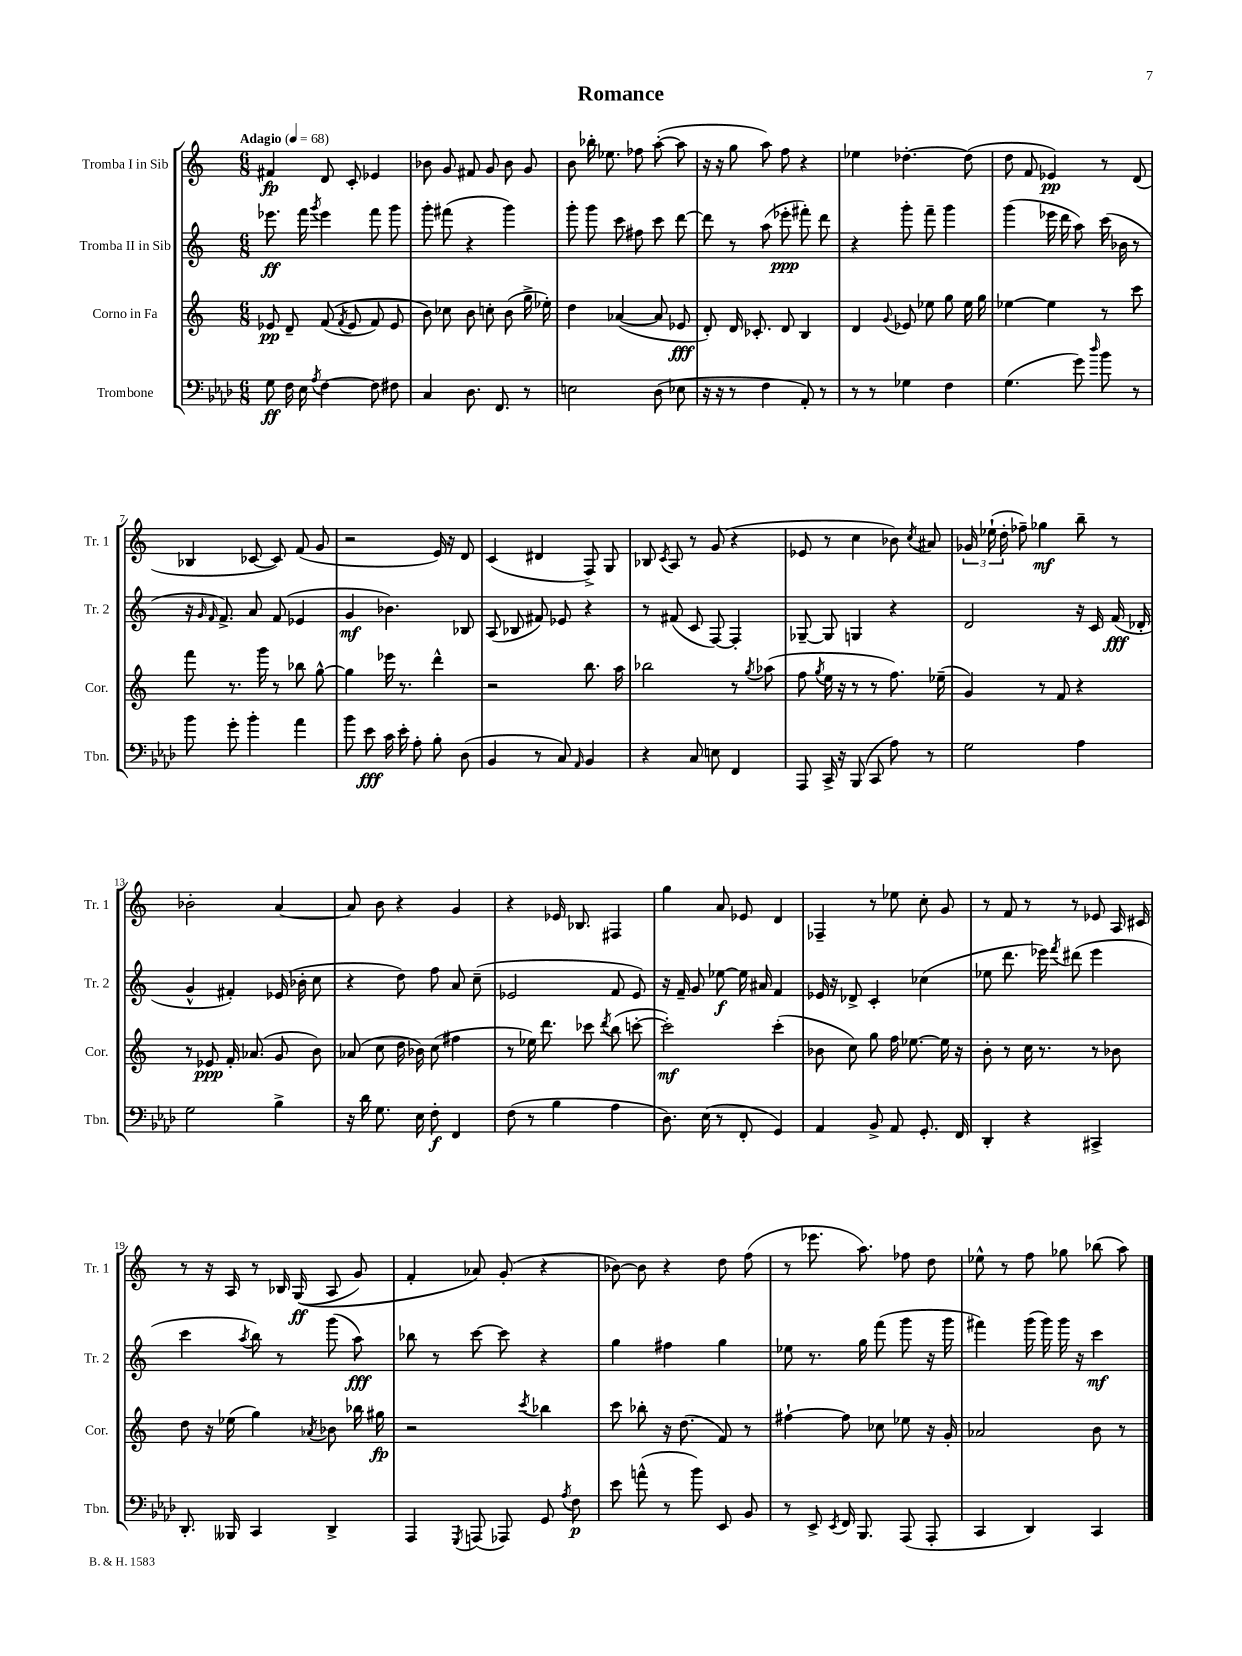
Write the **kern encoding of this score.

**kern	**dynam	**kern	**dynam	**kern	**dynam	**kern	**dynam
*part4	*part4	*part3	*part3	*part2	*part2	*part1	*part1
*staff4	*staff4	*staff3	*staff3	*staff2	*staff2	*staff1	*staff1
*I"Trombone	*	*I"Corno in Fa	*	*I"Tromba II in Sib	*	*I"Tromba I in Sib	*
*I'Tbn.	*	*I'Cor.	*	*I'Tr. 2	*	*I'Tr. 1	*
*clefF4	*	*clefG2	*	*clefG2	*	*clefG2	*
*k[b-e-a-d-]	*	*k[]	*	*k[]	*	*k[]	*
*M6/8	*	*M6/8	*	*M6/8	*	*M6/8	*
*MM68	*	*MM68	*	*MM68	*	*MM68	*
=1	=1	=1	=1	=1	=1	=1	=1
!	!	!	!	!	!	!LO:TX:a:B:t=Adagio	!
8G\	ff	8e-X/	pp	8.eee-X\	ff	4f#X/	fp
16F\	.	8d~/	.	.	.	.	.
16E-\	.	.	.	16fff\	.	.	.
8qA-/	.	.	.	8qggg/	.	.	.
[4F\	.	((8f/	.	4eee-\	.	8d/	.
.	.	8qf/	.	.	.	.	.
.	.	8e-/	.	.	.	8c'/	.
8F\]	.	8f/)	.	8fff\	.	4e-X/	.
8F#X\	.	8e-/	.	8ggg\	.	.	.
=2	=2	=2	=2	=2	=2	=2	=2
4C/	.	8b\)	.	8ggg'\	.	8b-X\	.
.	.	8cc-X\	.	(8fff#X\	.	8g/	.
8.D-\	.	8b\	.	4r	.	8f#X/	.
.	.	8ccn'\	.	.	.	8g/	.
8.FF/	.	.	.	.	.	.	.
.	.	(8b\	.	4ggg\)	.	8b-\	.
8r	.	16gg^\	.	.	.	8g/	.
.	.	16ee-X'\)	.	.	.	.	.
=3	=3	=3	=3	=3	=3	=3	=3
2En\	.	4dd\	.	8ggg'\	.	8b\	.
.	.	.	.	8ggg\	.	16bb-X'\	.
.	.	.	.	.	.	8.ee-X\	.
.	.	([4a-X/	.	8ccc\	.	.	.
.	.	.	.	8ff#X\	.	8ff-X\	.
(8D-\	.	8a-/]	.	8ccc\	.	([8aa'\	.
8E-X\	.	8e-X/	fff	[8ddd\	.	8aa\]	.
=4	=4	=4	=4	=4	=4	=4	=4
16r	.	8d'/)	.	8ddd\]	.	16r	.
16r	.	.	.	.	.	16r	.
8r	.	16d/	.	8r	.	8gg\	.
.	.	8.c-X'/	.	.	.	.	.
4F\	.	.	.	(8aa\	.	8aa\)	.
.	.	8d/	.	8eee-X'\	ppp	8ff\	.
8AA-'/)	.	4B/	.	8fff#X'\)	.	4r	.
8r	.	.	.	8ddd\	.	.	.
=5	=5	=5	=5	=5	=5	=5	=5
8r	.	4d/	.	4r	.	4ee-X\	.
8r	.	.	.	.	.	.	.
.	.	8qqg/	.	.	.	.	.
4G-X\	.	8e-X/	.	8ggg'\	.	[4.dd-X'\	.
.	.	8ee-X\	.	8fff~\	.	.	.
4F\	.	8gg\	.	4ggg\	.	.	.
.	.	16ee-\	.	.	.	(8dd-\]	.
.	.	16gg\	.	.	.	.	.
=6	=6	=6	=6	=6	=6	=6	=6
(4.G\	.	[4ee-X\	.	(4ggg\	.	8dd\	.
.	.	.	.	.	.	8f/	.
.	.	4ee-\]	.	16eee-X\	.	4e-X/)	pp
.	.	.	.	16ddd\	.	.	.
8g\)	.	.	.	8aa\)	.	.	.
16qqdd-/	.	.	.	.	.	.	.
8b-\	.	8r	.	(16ccc\	.	8r	.
.	.	.	.	16b-X\	.	.	.
8r	.	8ccc\	.	8r	.	(8d/	.
!!LO:LB:g=z
=7	=7	=7	=7	=7	=7	=7	=7
8b-\	.	8fff\	.	16r	.	4B-X/	.
.	.	.	.	16qqg/	.	.	.
.	.	.	.	16qqf/	.	.	.
.	.	.	.	8.f^/)	.	.	.
8g'\	.	8.r	.	.	.	.	.
4b-'\	.	.	.	8a/	.	[8c-X/	.
.	.	16ggg\	.	.	.	.	.
.	.	8r	.	(8f/	.	8c-/])	.
4a-\	.	8bb-X\	.	4e-X/	.	(8f/	.
.	.	[8gg^^\	.	.	.	8g/	.
=8	=8	=8	=8	=8	=8	=8	=8
8b-\	.	4gg\]	.	4g/	mf	2r	.
8e-\	fff	.	.	.	.	.	.
16c\	.	16eee-X\	.	4.b-X\)	.	.	.
16e-'\	.	8.r	.	.	.	.	.
8A-'\	.	.	.	.	.	.	.
8B-'\	.	4ddd^^\	.	.	.	16e/)	.
.	.	.	.	.	.	16r	.
(8D-\	.	.	.	8B-X/	.	8d/	.
=9	=9	=9	=9	=9	=9	=9	=9
4BB-/	.	2r	.	(8A/	.	(4c/	.
.	.	.	.	8B-X/	.	.	.
8r	.	.	.	8f#X/)	.	4d#X/	.
8C/)	.	.	.	8e-X/	.	.	.
16qqAA-/	.	.	.	.	.	.	.
4BB-/	.	8.bb\	.	4r	.	8F^/)	.
.	.	.	.	.	.	8G/	.
.	.	16aa\	.	.	.	.	.
=10	=10	=10	=10	=10	=10	=10	=10
4r	.	2bb-X\	.	8r	.	8B-X/	.
.	.	.	.	.	.	8qc/	.
.	.	.	.	(8f#X/	.	8A/	.
8C/	.	.	.	8c/	.	8r	.
8En\	.	.	.	[8F/)	.	(8g/	.
4FF/	.	8r	.	4F'/]	.	4r	.
.	.	8qgg/	.	.	.	.	.
.	.	(8aa-X\	.	.	.	.	.
=11	=11	=11	=11	=11	=11	=11	=11
8AAA-/	.	8ff\	.	[8G-X~/	.	8e-X/	.
.	.	8qgg/	.	.	.	.	.
16CC^/	.	16ee\	.	8G-/]	.	8r	.
16r	.	16r	.	.	.	.	.
(8BBB-/	.	8r	.	4Gn/	.	4cc\	.
8CC/	.	8r	.	.	.	.	.
8A-\)	.	8.ff\)	.	4r	.	8b-X\)	.
.	.	.	.	.	.	8qcc/	.
8r	.	.	.	.	.	8a#X/	.
.	.	(16ee-X~\	.	.	.	.	.
=12	=12	=12	=12	=12	=12	=12	=12
2G\	.	4g/)	.	2d/	.	24g-X/	.
.	.	.	.	.	.	(24ee-X`\	.
.	.	.	.	.	.	24dd'\	.
.	.	.	.	.	.	8ff-X~\)	.
.	.	8r	.	.	.	4gg-X\	mf
.	.	8f/	.	.	.	.	.
4A-\	.	4r	.	16r	.	8bb~\	.
.	.	.	.	16c/	.	.	.
.	.	.	.	(16f/	fff	8r	.
.	.	.	.	16d-X'/	.	.	.
!!LO:LB:g=z
=13	=13	=13	=13	=13	=13	=13	=13
2G\	.	8r	.	4g^^/	.	2b-X'\	.
.	.	8e-X/	ppp	.	.	.	.
.	.	16f'/	.	4f#X'/)	.	.	.
.	.	(8.a-X/	.	.	.	.	.
4B-^\	.	8g/	.	(16e-X/	.	[4a/	.
.	.	.	.	16b-X'\	.	.	.
.	.	8b\)	.	8cc\	.	.	.
=14	=14	=14	=14	=14	=14	=14	=14
16r	.	(8a-X/	.	4r	.	8a/]	.
16d-\	.	.	.	.	.	.	.
8.G\	.	8cc\	.	.	.	8b\	.
.	.	16dd\	.	8dd\)	.	4r	.
16E-\	.	16b-X\)	.	.	.	.	.
8F'\	f	(8cc\	.	8ff\	.	.	.
4FF/	.	4ff#X\	.	8a/	.	4g/	.
.	.	.	.	(8cc~\	.	.	.
=15	=15	=15	=15	=15	=15	=15	=15
(8F\	.	8r	.	2e-X/	.	4r	.
8r	.	16ee-X\)	.	.	.	.	.
.	.	8.ddd\	.	.	.	.	.
4B-\	.	.	.	.	.	16e-X/	.
.	.	.	.	.	.	8.B-X/	.
.	.	8ccc-X\	.	.	.	.	.
.	.	8qddd/	.	.	.	.	.
4A-\	.	(8bb\	.	8f/	.	4F#X/	.
.	.	[8cccn'\	.	8e-/)	.	.	.
=16	=16	=16	=16	=16	=16	=16	=16
8.D-\)	.	2ccc'\])	mf	16r	.	4gg\	.
.	.	.	.	16f~/	.	.	.
.	.	.	.	8g/	.	.	.
(16E-\	.	.	.	.	.	.	.
8r	.	.	.	[8ee-X\	f	8a/	.
8FF'/	.	.	.	16ee-\]	.	8e-X/	.
.	.	.	.	16a#X/	.	.	.
4GG/)	.	(4ccc'\	.	4f/	.	4d/	.
=17	=17	=17	=17	=17	=17	=17	=17
4AA-/	.	8b-X\	.	16e-X/	.	4F-X~/	.
.	.	.	.	16r	.	.	.
.	.	8cc\)	.	8d-X^/	.	.	.
8BB-^/	.	8gg\	.	4c'/	.	8r	.
8AA-/	.	16ff\	.	.	.	8ee-X\	.
.	.	[8.ee-X\	.	.	.	.	.
8.GG'/	.	.	.	(4cc-X\	.	8cc'\	.
.	.	16ee-\]	.	.	.	8g/	.
16FF/	.	16r	.	.	.	.	.
=18	=18	=18	=18	=18	=18	=18	=18
4DD-'/	.	8b'\	.	8ee-X\	.	8r	.
.	.	8r	.	8.ddd\	.	8f/	.
4r	.	16cc\	.	.	.	8r	.
.	.	8.r	.	16eee-X\)	.	.	.
.	.	.	.	8qfff/	.	.	.
.	.	.	.	(8ddd#X\	.	8r	.
4CC#X^/	.	8r	.	4eee-\	.	8e-X/	.
.	.	8b-X\	.	.	.	16A/	.
.	.	.	.	.	.	16c#X/	.
!!LO:LB:g=z
=19	=19	=19	=19	=19	=19	=19	=19
8.DD-'/	.	8dd\	.	4ccc\	.	8r	.
.	.	16r	.	.	.	16r	.
16BBB--X/	.	(16ee-X\	.	.	.	16A/	.
.	.	.	.	8qaa/	.	.	.
4CC/	.	4gg\)	.	8bb\)	.	8r	.
.	.	.	.	8r	.	16B-X/	.
.	.	.	.	.	.	((16G/	ff
.	.	8qa-X/	.	.	.	.	.
4DD-^/	.	8b-X\	.	(8ggg\	.	8A/	.
.	.	16bb-X\	.	8aa\)	fff	8g/)	.
.	.	16gg#X\	fp	.	.	.	.
=20	=20	=20	=20	=20	=20	=20	=20
4AAA-/	.	2r	.	8bb-X\	.	4f'/	.
.	.	.	.	8r	.	.	.
8qGGG/	.	.	.	.	.	.	.
(8AAAn/	.	.	.	[8ccc\	.	8a-X/)	.
8AAA-X/)	.	.	.	8ccc\]	.	(8g'/	.
.	.	8qccc/	.	.	.	.	.
8GG/	.	4bb-X\	.	4r	.	4r	.
8qA-/	.	.	.	.	.	.	.
8F\	p	.	.	.	.	.	.
=21	=21	=21	=21	=21	=21	=21	=21
8e-\	.	8ccc\	.	4gg\	.	[8b-X\)	.
(8an^^\	.	8bb-X'\	.	.	.	8b-\]	.
8r	.	16r	.	4ff#X\	.	4r	.
.	.	(8.dd\	.	.	.	.	.
8b-\)	.	.	.	.	.	.	.
8EE-/	.	8f/)	.	4gg\	.	8dd\	.
8BB-/	.	8r	.	.	.	(8ff\	.
=22	=22	=22	=22	=22	=22	=22	=22
8r	.	[4ff#X`\	.	8ee-X\	.	8r	.
8EE-^/	.	.	.	8.r	.	8.eee-X\	.
8qEE-/	.	.	.	.	.	.	.
16FF/	.	8ff#\]	.	.	.	.	.
8.BBB-/	.	.	.	16gg\	.	8.aa\)	.
.	.	8cc-X\	.	(8fff\	.	.	.
(8AAA-/	.	8ee-X\	.	8ggg\	.	8ff-X\	.
8AAA-'/	.	16r	.	16r	.	8dd\	.
.	.	16g'/	.	16ggg\	.	.	.
=23	=23	=23	=23	=23	=23	=23	=23
4CC/	.	2a-X/	.	4fff#X\)	.	8ee-X^^\	.
.	.	.	.	.	.	8r	.
4DD-/)	.	.	.	(16ggg\	.	8ff\	.
.	.	.	.	16ggg\)	.	.	.
.	.	.	.	16ggg\	.	8gg-X\	.
.	.	.	.	16r	.	.	.
4CC/	.	8b\	.	4ccc\	mf	(8bb-X\	.
.	.	8r	.	.	.	8aa\)	.
==	==	==	==	==	==	==	==
*-	*-	*-	*-	*-	*-	*-	*-
